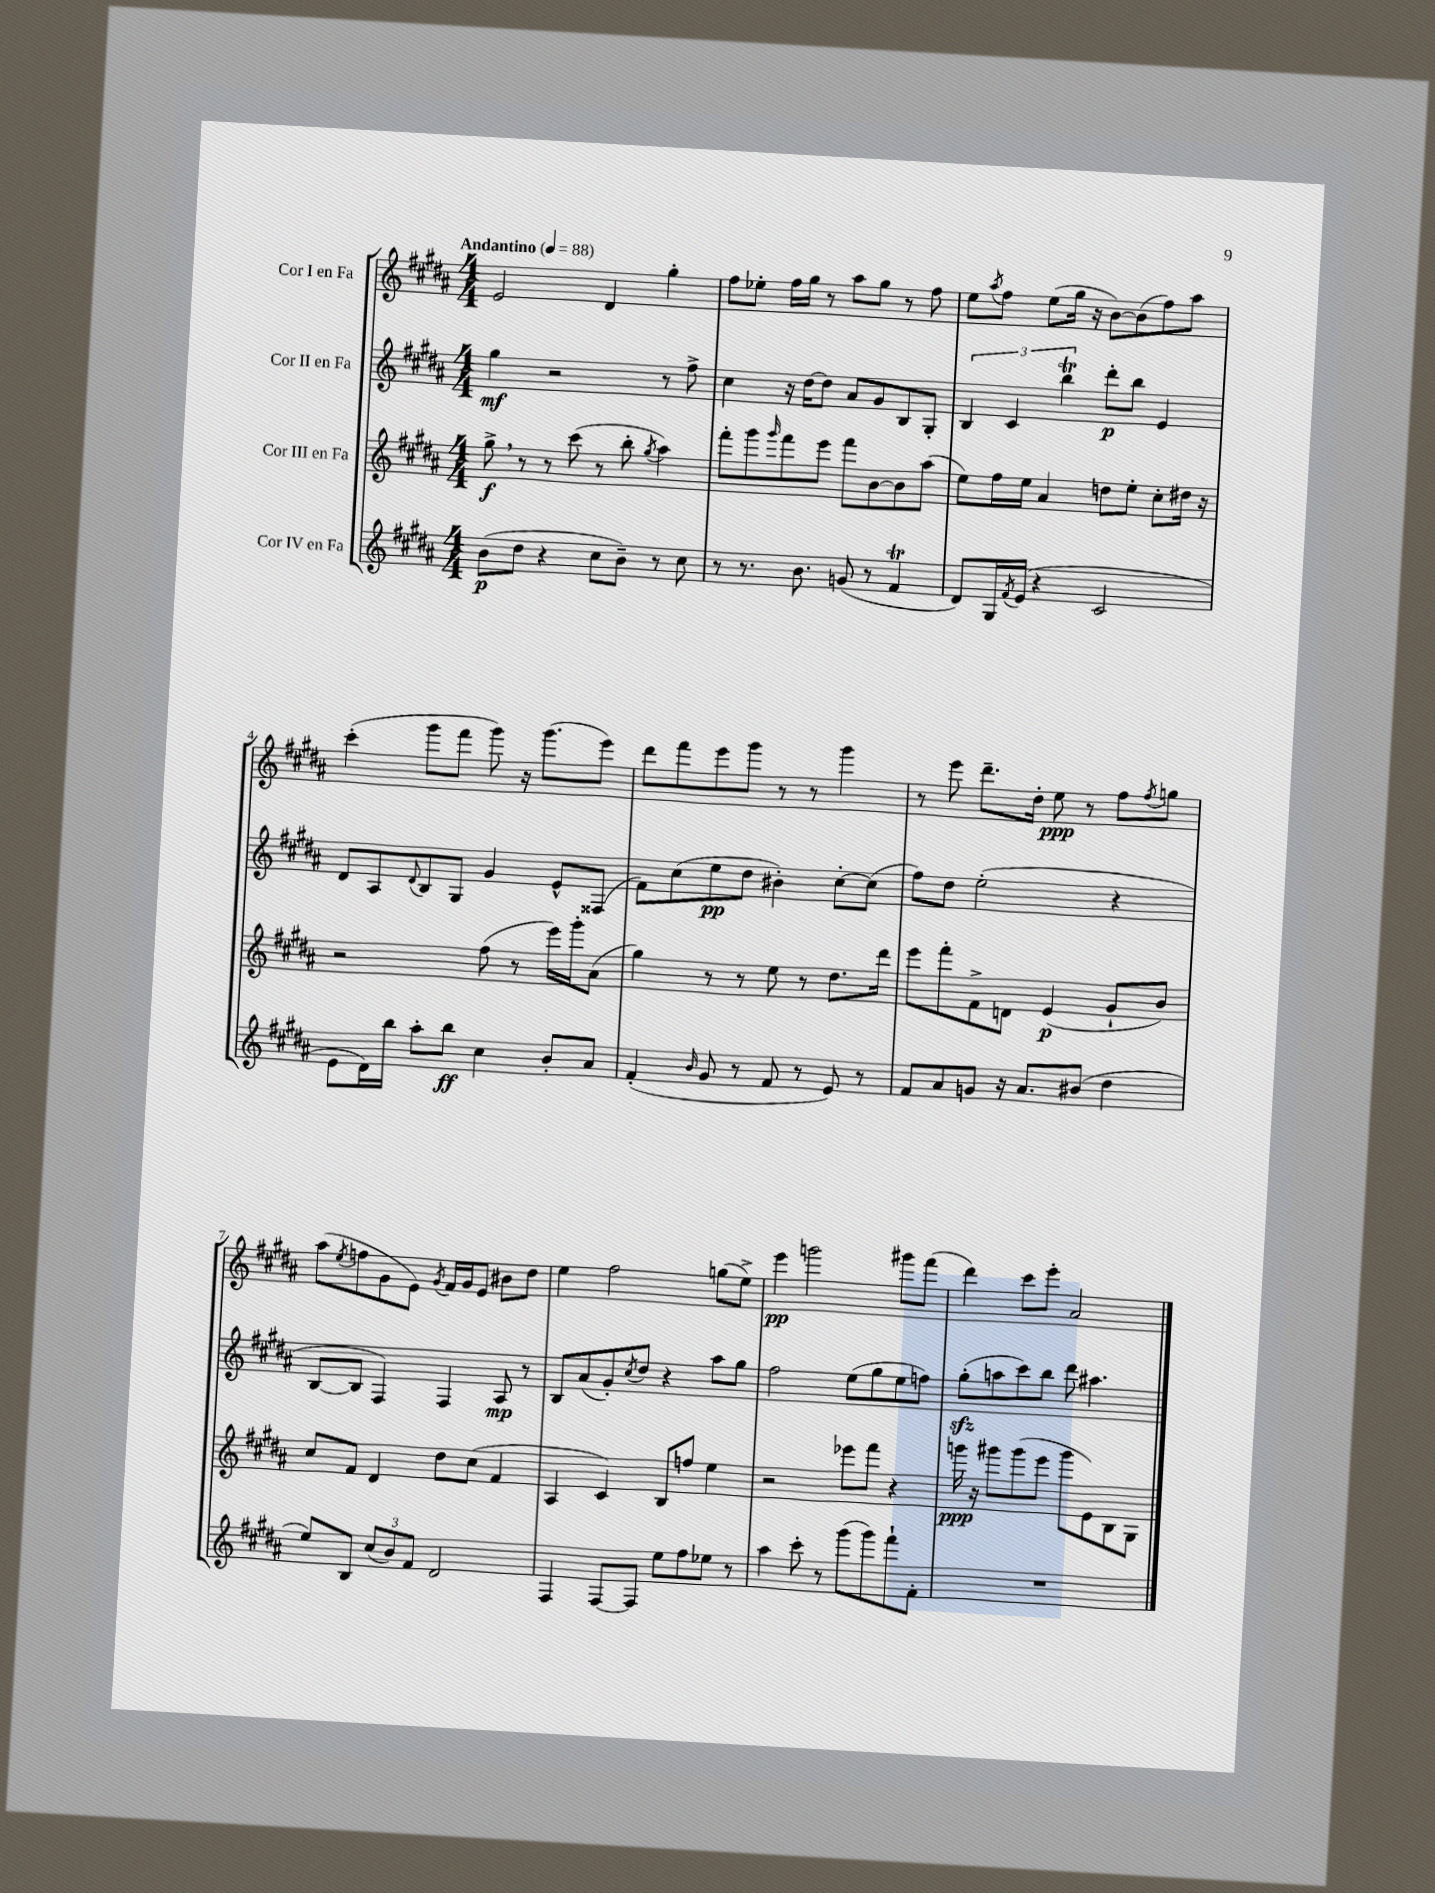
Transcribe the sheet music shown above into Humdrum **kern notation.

**kern	**kern	**kern	**kern
*staff4	*staff3	*staff2	*staff1
*clefG2	*clefG2	*clefG2	*clefG2
*k[f#c#g#d#a#]	*k[f#c#g#d#a#]	*k[f#c#g#d#a#]	*k[f#c#g#d#a#]
*M4/4	*M4/4	*M4/4	*M4/4
*MM88	*MM88	*MM88	*MM88
(8b	8gg#^	4gg#	2e
8dd#	8r	.	.
4r	8r	2r	.
.	(8ccc#	.	.
8cc#	8r	.	4d#
8b~)	8bb'	.	.
.	8qgg#	.	.
8r	4aa#)	8r	4gg#'
8cc#	.	8ff#^	.
=	=	=	=
8r	8fff#'	4cc#	8ff#
8.r	8ggg#	.	8ee-'
.	16qqggg#	.	.
.	8fff#	16r	16ff#
8.b	.	[16dd#	16gg#
.	8eee	8dd#]	8r
(8g	8fff#	8a#	8aa#
8r	[8b	8g#	8gg#
4f#	8b]	8B	8r
.	(8aa#	8G#'	8ff#
=	=	=	=
8d#)	8ee)	6B	8ee
.	.	.	8qaa#
16G#	16ff#	.	8ff#
.	.	6c#	.
8qf#	.	.	.
(16e	16ee	.	.
4r	4a#	.	(8ee
.	.	6bb	.
.	.	.	16gg#
.	.	.	16r
2c#	8dd	8ddd#'	[8b)
.	8ee'	8bb	(8b]
.	8cc#'	4e	8ff#)
.	16dd#	.	8aa#
.	16r	.	.
=	=	=	=
8e	2r	8d#	(4ccc#'
16d#)	.	8A#	.
16bb	.	.	.
.	.	8qqd#	.
8aa#'	.	8B	8ggg#
8bb	.	8G#	8fff#
4cc#	(8ff#	4g#	8ggg#)
.	8r	.	16r
.	.	.	(8.ggg#
8b'	16eee)	8e^^	.
.	16ggg#'	.	.
8a#	(8a#	(8F##	8eee)
=	=	=	=
(4f#'	4gg#)	8f#)	8ddd#
.	.	(8cc#	8fff#
16qqb	.	.	.
8g#	8r	8ee	8eee
8r	8r	8dd#	8ggg#
8f#	8ee	4b#')	8r
8r	8r	.	8r
8e)	8.dd#	[8cc#'	4ggg#
8r	.	(8cc#]	.
.	16ddd#	.	.
=	=	=	=
8f#	8eee	8ff#)	8r
8a#	8fff#'	8dd#	8eee
8g	8f#^	(2ee'	8.ddd#~
16r	8d	.	.
8.a#	.	.	16dd#'
.	(4e	.	8ee
(8b#	.	.	8r
4dd#	8g#`	4r	8ff#
.	.	.	8qff#
.	8b)	.	8gg
=	=	=	=
8ee)	8cc#	[8B	(8aa#
.	.	.	8qee
8B	8f#	8B]	8ff
(12cc#	4d#	4F#)	8g#
12b)	.	.	.
.	.	.	8e)
12f#	.	.	.
.	.	.	8qg#
2d#	8dd#	4F#	16f#
.	.	.	16g#
.	(8cc#	.	8e
.	4f#	8A#	8b#
.	.	8r	8dd#
=	=	=	=
4F#	4A#	8B	4ee
.	.	(8a#	.
[8F#	4c#)	8g#')	2ff#
.	.	8qcc#	.
8F#]	.	8dd#	.
8ee	8B	4r	.
8ff#	8ff	.	.
8ee-	4ee	8aa#	(8gg
8r	.	8gg#	8ee^)
=	=	=	=
4aa#	2r	2ff#	4eee
8ccc#'	.	.	2ggg
8r	.	.	.
(8ggg#	8eee-	(8ee	.
8ggg#)	8fff#	8gg#	.
8fff#`	4r	8ee	8ggg#
8f#'	.	8ff)	(8fff#
=	=	=	=
1r	16ggg	(8gg#'	4ddd#)
.	16r	.	.
.	8ggg#	8aa	.
.	(8ggg#	8ccc#)	8ccc#
.	8eee	8bb	8eee'
.	8ggg#	8ddd#	2a#
.	8e)	4.aa#	.
.	8B	.	.
.	8G#	.	.
==	==	==	==
*-	*-	*-	*-
